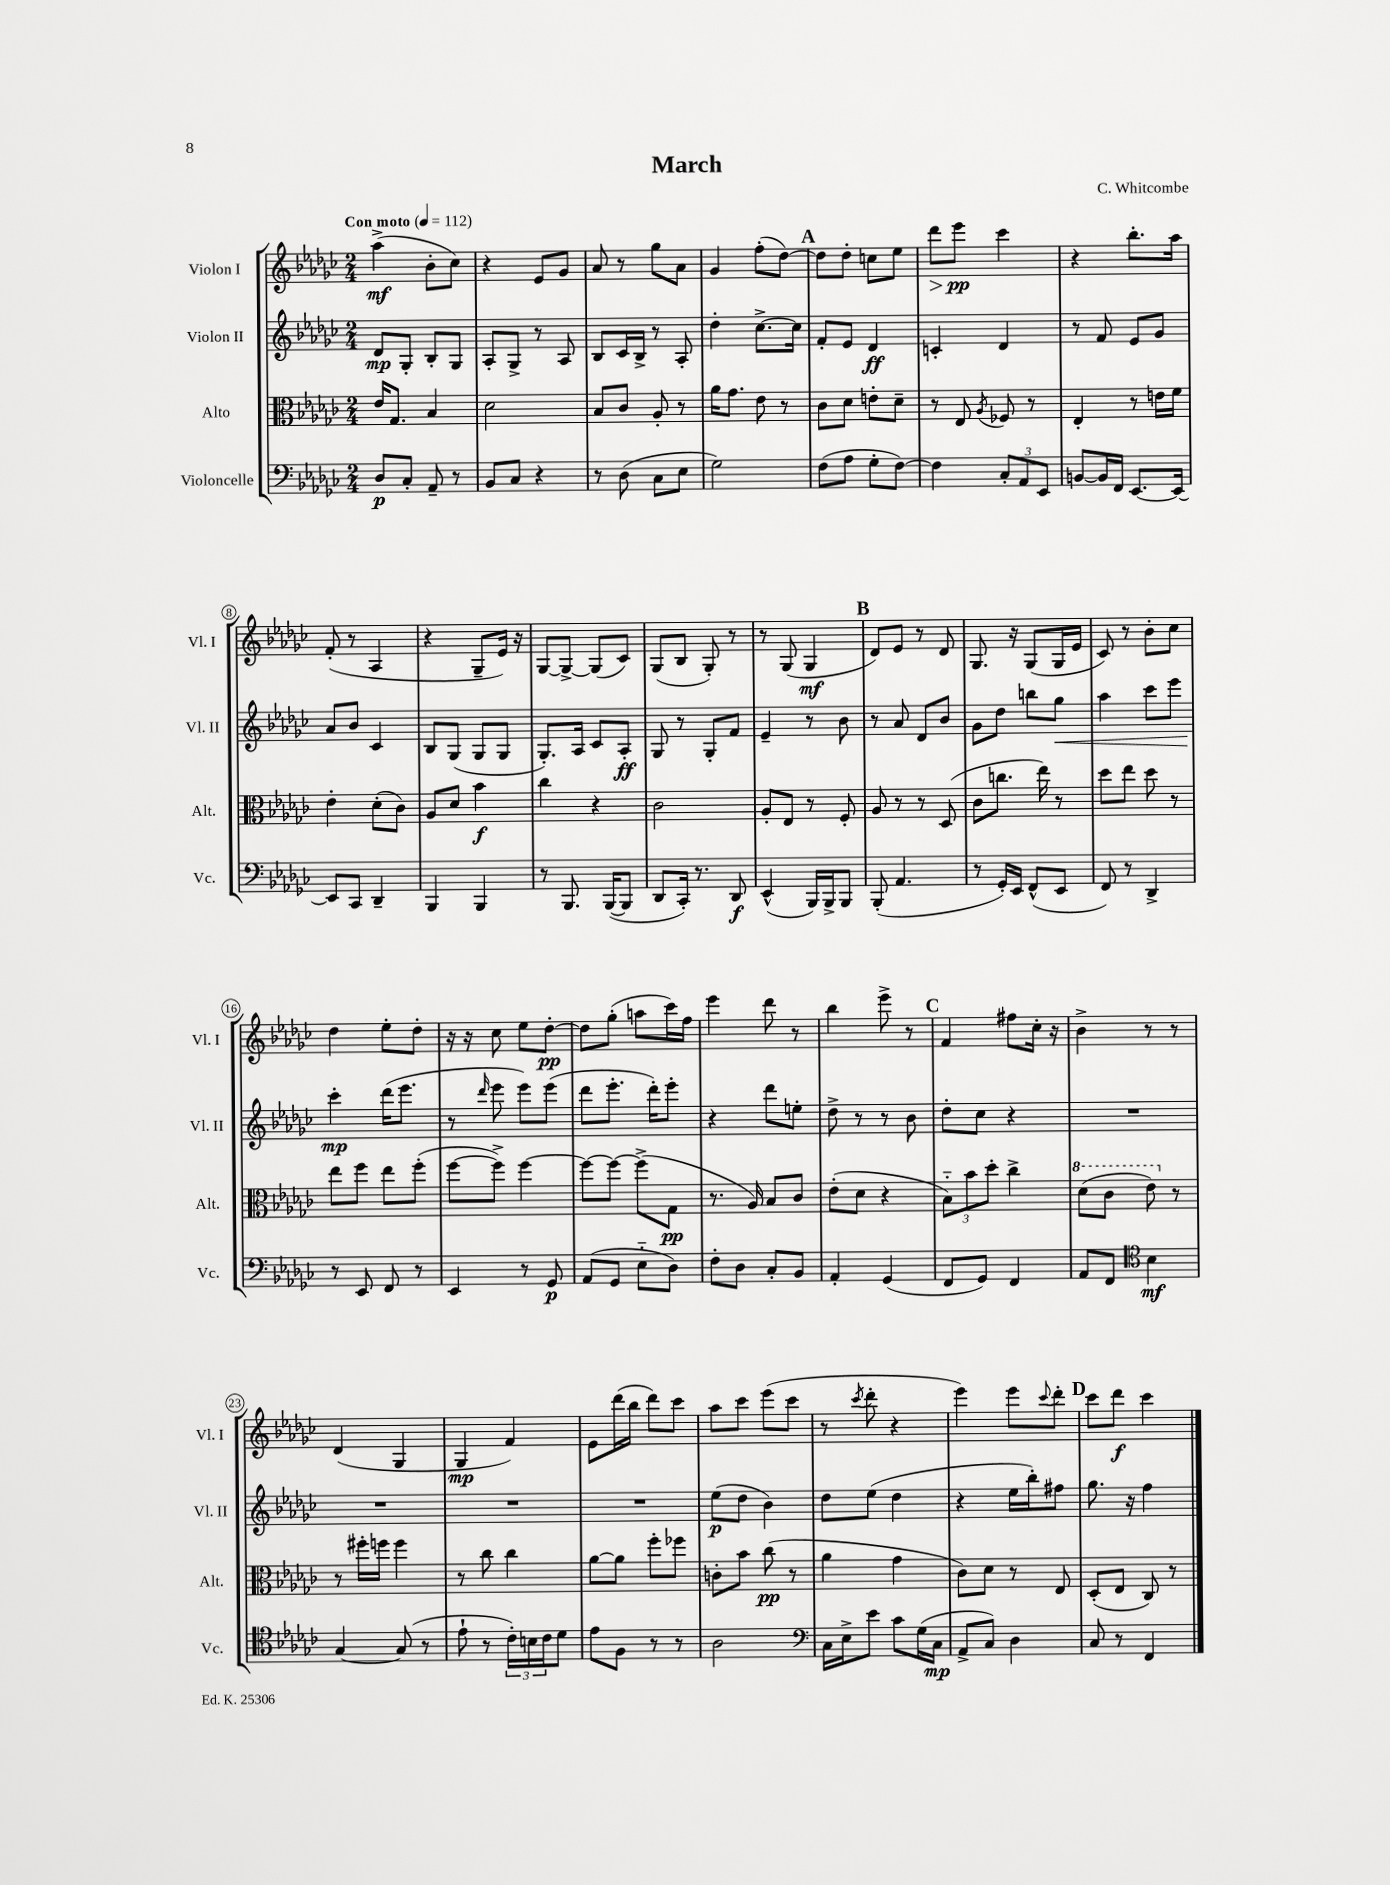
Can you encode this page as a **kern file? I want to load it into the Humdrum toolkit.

**kern	**kern	**kern	**kern
*staff4	*staff3	*staff2	*staff1
*clefF4	*clefC3	*clefG2	*clefG2
*k[b-e-a-d-g-c-]	*k[b-e-a-d-g-c-]	*k[b-e-a-d-g-c-]	*k[b-e-a-d-g-c-]
*M2/4	*M2/4	*M2/4	*M2/4
*MM112	*MM112	*MM112	*MM112
8D-/L	16e-/LK	8d-/L	(4aa-^\
.	8.G-/J	.	.
8C-'/J	.	8G-'/J	.
8AA-~/	4B-/	8B-'/L	8b-'\L
8r	.	8G-/J	8cc-\J)
=	=	=	=
8BB-/L	2d-\	8A-'/L	4r
8C-/J	.	8G-^/J	.
4r	.	8r	8e-/L
.	.	8A-/	8g-/J
=	=	=	=
8r	8B-/L	8B-/L	8a-/
(8D-\	8c-/J	16c-/L	8r
.	.	16B-^/JJ	.
8C-\L	8A-'/	8r	8gg-\L
8E-\J	8r	8A-'/	8a-\J
=	=	=	=
2G-\)	16a-\LK	4dd-'\	4g-/
.	8.g-\J	.	.
.	8e-\	[8.cc-^\L	(8ff'\L
.	8r	.	[8dd-\J)
.	.	16cc-\]Jk	.
=	=	=	=
(8F\L	8c-\L	8f'/L	8dd-\]L
8A-\J	8d-\J	8e-/J	8dd-'\J
8G-'\L	8e'\L	4d-/	8cc\L
[8F\J)	8d-~\J	.	8ee-\J
=	=	=	=
4F\]	8r	4c'/	8ddd-\L
.	8E-/	.	8eee-\J
.	8qA-/	.	.
12C-'/L	8F-/	4d-/	4ccc-\
12AA-/	.	.	.
.	8r	.	.
12EE-/J	.	.	.
=	=	=	=
[8BB/L	4E-'/	8r	4r
16BB/]L	.	8f/	.
16FF/JJ	.	.	.
[8.EE-/L	8r	8e-/L	8.bb-'\L
.	16e\LL	8g-/J	.
16EE-/_Jk	16f\JJ	.	16aa-\Jk
=	=	=	=
8EE-/]L	4e-'\	8a-/L	(8f'/
8CC-/J	.	8b-/J	8r
4DD-~/	(8d-'\L	4c-/	4A-/
.	8c-\J)	.	.
=	=	=	=
4BBB-/	8A-/L	8B-/L	4r
.	8d-/J	(8G-/J	.
4BBB-/	4b-\	8G-/L	8G-~/L
.	.	8G-/J	16e-/Jk)
.	.	.	16r
=	=	=	=
8r	4cc-\	8.G-'/L)	[8G-/L
8.BBB-/	.	.	8G-^/_J
.	.	16A-/Jk	.
.	4r	8c-/L	(8G-/]L
([16BBB-/LK	.	.	.
8BBB-/]J	.	8A-'/J	8c-/J)
=	=	=	=
8DD-/L	2c-\	8G-/	(8G-/L
16CC-'/Jk)	.	8r	8B-/J
8.r	.	.	.
.	.	8G-'/L	8G-'/)
8DD-/	.	8f/J	8r
=	=	=	=
(4EE-^^/	8A-'/L	4e-~/	8r
.	8E-/J	.	(8G-/
16BBB-/LL)	8r	8r	4G-/
16BBB-^/J	.	.	.
8BBB-/J	8F'/	8b-\	.
=	=	=	=
(8BBB-'/	8A-/	8r	8d-/L)
4.AA-/	8r	8a-/	8e-/J
.	8r	8d-/L	8r
.	(8D-/	8b-/J	8d-/
=	=	=	=
8r	8c-\L	8g-\L	8.G-/
16GG-'/LL)	8.cc\J	8dd-\J	.
16EE-/JJ	.	.	16r
(8FF^^/L	.	8bb\L	(8G-/L
.	16ee-\)	.	.
8EE-/J	8r	8gg-\J	16G-/L
.	.	.	16e-/JJ
=	=	=	=
8FF/)	8dd-\L	4aa-\	8c-/)
8r	8ee-\J	.	8r
4DD-^/	8dd-\	8ccc-\L	8b-'\L
.	8r	8eee-\J	8cc-\J
=	=	=	=
8r	8ee-\L	4ccc-'\	4dd-\
8EE-/	8ff\J	.	.
8FF/	8ee-\L	(16ddd-\LK	8ee-'\L
.	.	8.eee-\J	.
8r	(8ff'\J	.	8dd-'\J
=	=	=	=
4EE-/	[8ff\L	8r	16r
.	.	.	16r
.	.	16qqddd-/	.
.	8ff^\]J)	8eee-\	8cc-\
8r	[4ff\	8eee-\L)	8ee-\L
8GG-/	.	(8eee-\J	[8dd-'\J
=	=	=	=
(8AA-/L	8ff\_L	8ddd-\L	8dd-\]L
8GG-/J	8ff\_J	8.eee-'\J	(8gg-'\J
8E-'~\L	(8ff^\]L	.	8aa\L
.	.	16ddd-'\LK)	.
8D-\J)	8G-\J	8eee-'\J	16ccc-\L)
.	.	.	16ff\JJ
=	=	=	=
8F'\L	8.r	4r	4eee-\
8D-\J	.	.	.
.	16A-/)	.	.
8C-'/L	8B-/L	8ddd-\L	8ddd-\
8BB-/J	8c-/J	8ee'\J	8r
=	=	=	=
4AA-'/	(8e-'\L	8dd-^\	4bb-\
.	8d-\J	8r	.
(4GG-/	4r	8r	8eee-^\
.	.	8b-\	8r
=	=	=	=
8FF/L	12B-'~\L)	8dd-'\L	4f/
.	12b-\	.	.
8GG-/J)	.	8cc-\J	.
.	12dd-'\J	.	.
4FF/	4cc-^\	4r	8ff#\L
.	.	.	16cc-'\Jk
.	.	.	16r
=	=	=	=
8AA-/L	(8dd-\L	2r	4b-^\
8FF/J	8cc-\J	.	.
*clefC4	*	*	*
4B-\	8ee-\)	.	8r
.	8r	.	8r
=	=	=	=
[4G-/	8r	2r	(4d-/
.	16ff#'\LL	.	.
.	16ff\JJ	.	.
(8G-/]	4ff\	.	4G-/
8r	.	.	.
=	=	=	=
8e-`\	8r	2r	4G-/
8r	8cc-\	.	.
24c-'\LL)	4cc-\	.	4f/)
24B\	.	.	.
24c-\J	.	.	.
8d-\J	.	.	.
=	=	=	=
8e-\L	[8a-\L	2r	8e-\L
8F\J	8a-\]J	.	(16ddd-\L
.	.	.	16bb-\JJ
8r	8ff'\L	.	8ddd-\L)
8r	8ff-\J	.	8ccc-\J
=	=	=	=
2A-\	8c'\L	(8ee-\L	8aa-\L
.	8b-\J	8dd-\J	8ccc-\J
.	(8cc-\	4b-\)	(8eee-\L
.	8r	.	8ccc-\J
=	=	=	=
*clefF4	*	*	*
16C-\LL	4a-\	8dd-\L	8r
16E-^\J	.	.	.
.	.	.	8qccc-/
8e-\J	.	(8ee-\J	8ddd-'\
8c-\L	4g-\	4dd-\	4r
(16G-\L	.	.	.
16C-\JJ	.	.	.
=	=	=	=
8AA-^/L	8c-\L)	4r	4eee-\)
8C-/J)	8d-\J	.	.
4D-\	8r	16ee-\LL	8eee-\L
.	.	16bb-'\J)	.
.	.	.	8qqccc-/
.	8E-/	8ff#\J	8ddd-'\J
=	=	=	=
8C-/	(8D-'/L	8.gg-\	8ccc-\L
8r	8E-/J	.	8ddd-\J
.	.	16r	.
4FF/	8C-/)	4ff\	4ccc-\
.	8r	.	.
==	==	==	==
*-	*-	*-	*-
